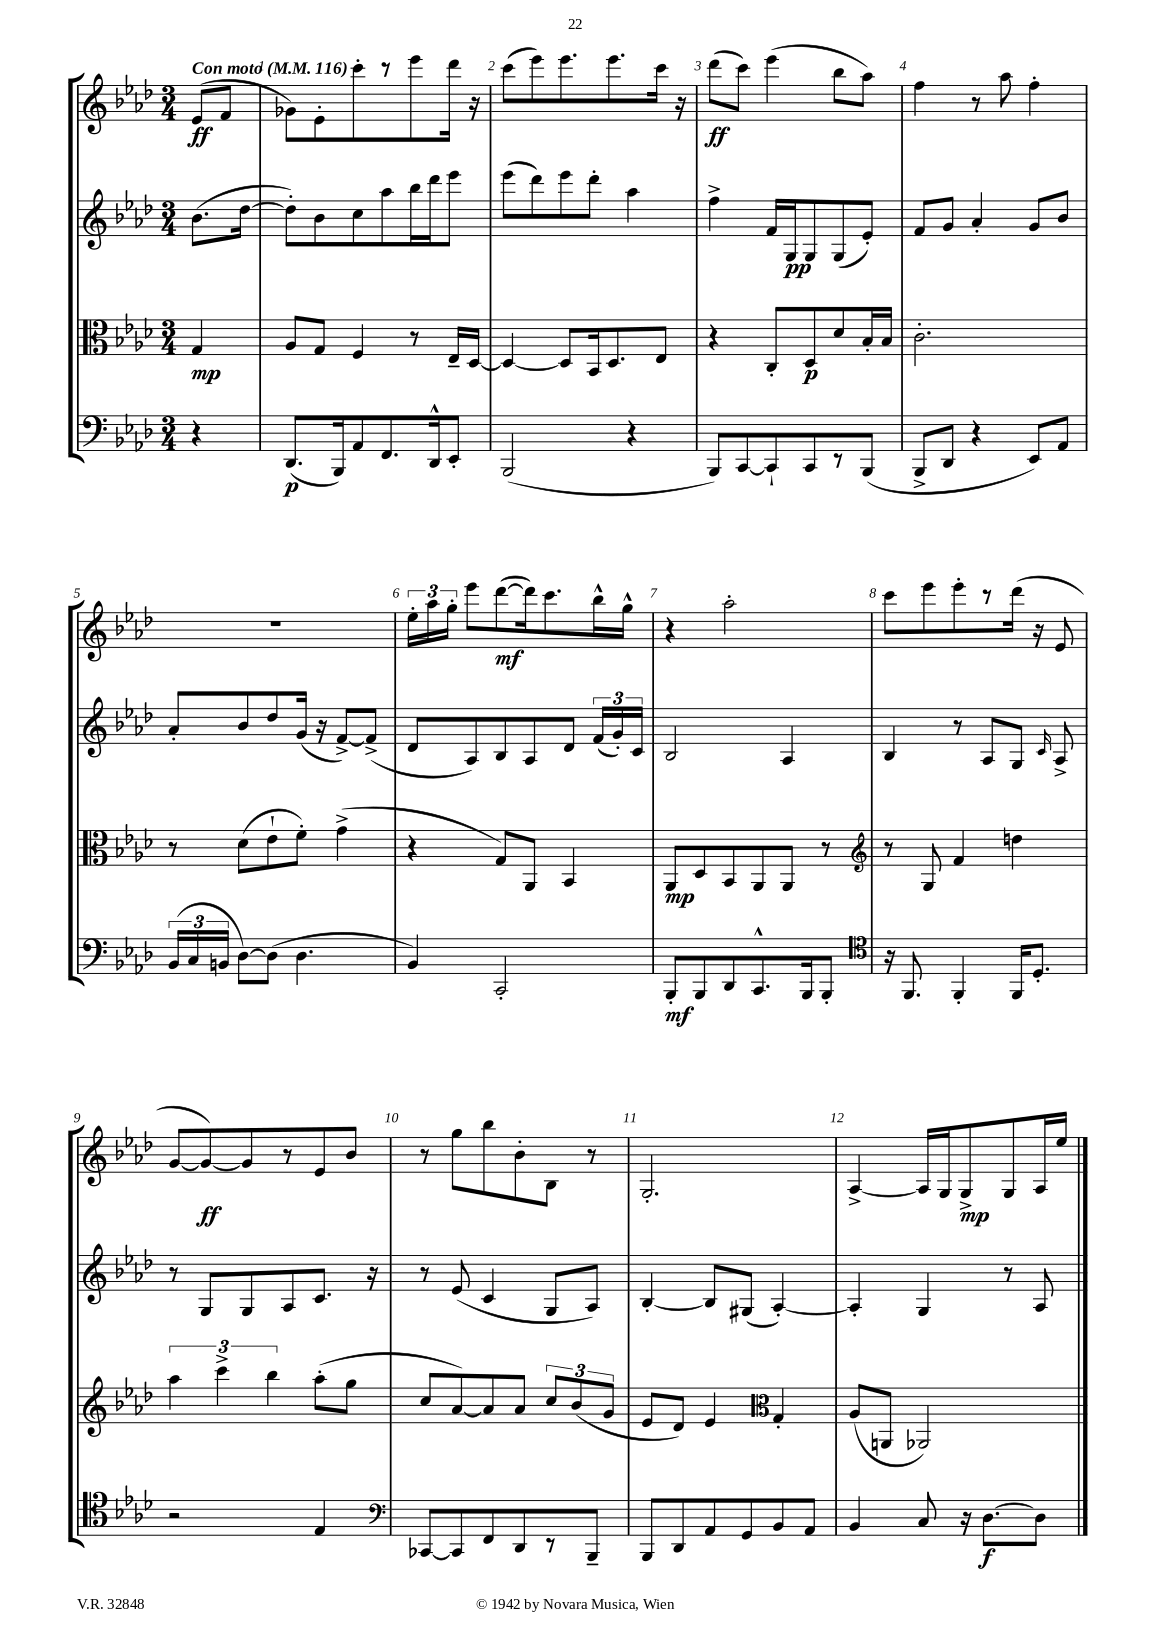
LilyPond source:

<<
\new StaffGroup <<
\new Staff = "s0" {
    \clef treble \key aes \major \numericTimeSignature \time 3/4 \partial 4 \tempo "Con moto" 4 = 116
    \autoBeamOff ees'8[\ff( f'8] |
    ges'8[) ees'8-. c'''8-. r8 ees'''8 des'''16] r16 |
    c'''8[( ees'''8) ees'''8. ees'''8. c'''16] r16 |
    des'''8[\ff( c'''8]) ees'''4( bes''8[ aes''8]) |
    f''4 r8 aes''8 f''4-. |
    R2. |
    \tuplet 3/2 { ees''16[-. aes''16 g''16]-. } ees'''8[ des'''8~\mf( des'''16) c'''8. bes''16-^ g''16]-^ |
    r4 aes''2-. |
    c'''8[ ees'''8 ees'''8-. r8 des'''16]( r16 ees'8 |
    g'8[~ g'8~\ff) g'8 r8 ees'8 bes'8] |
    r8 g''8[ bes''8 bes'8-. bes8] r8 |
    g2.-. |
    aes4~-> aes16[ g16 g8->\mp g8 aes16 ees''16] \bar "|." |
}
\new Staff = "s1" {
    \clef treble \key aes \major \numericTimeSignature \time 3/4 \partial 4
    \autoBeamOff bes'8.[( des''16]~ |
    des''8[-.) bes'8 c''8 aes''8 bes''16 des'''16 ees'''8] |
    ees'''8[( des'''8) ees'''8 des'''8]-. aes''4 |
    f''4-> f'16[ g16\pp g8 g8( ees'8]-.) |
    f'8[ g'8] aes'4-. g'8[ bes'8] |
    aes'8[-. bes'8 des''8 g'16]( r16 f'8[~->) f'8]->( |
    des'8[ aes8) bes8 aes8 des'8] \tuplet 3/2 { f'16[( g'16-.) c'16] } |
    bes2 aes4 |
    bes4 r8 aes8[ g8] \grace { c'16 } aes8-> |
    r8 g8[ g8 aes8 c'8.] r16 |
    r8 ees'8( c'4 g8[ aes8]) |
    bes4~-. bes8[ gis8]( aes4~-.) |
    aes4-. g4 r8 aes8 \bar "|." |
}
\new Staff = "s2" {
    \clef alto \key aes \major \numericTimeSignature \time 3/4 \partial 4
    \autoBeamOff g4\mp |
    aes8[ g8] f4 r8 ees16[-- des16]~ |
    des4~ des8[ bes,16 des8. ees8] |
    r4 c8[-. des8\p des'8 bes16-. bes16] |
    c'2.-. |
    r8 des'8[( ees'8-! f'8]-.) g'4->( |
    r4 g8[) aes,8] bes,4 |
    aes,8[\mp des8 bes,8 aes,8 aes,8] r8 |
    \clef treble r8 g8 f'4 d''4 |
    \tuplet 3/2 { aes''4 c'''4-> bes''4 } aes''8[-.( g''8] |
    c''8[ aes'8~) aes'8 aes'8] \tuplet 3/2 { c''8[ bes'8( g'8] } |
    ees'8[ des'8]) ees'4 \clef alto g4-. |
    aes8[( a,8] aes,2) \bar "|." |
}
\new Staff = "s3" {
    \clef bass \key aes \major \numericTimeSignature \time 3/4 \partial 4
    \autoBeamOff r4 |
    des,8.[\p( bes,,16) aes,8 f,8. des,16-^ ees,8]-. |
    bes,,2( r4 |
    bes,,8[) c,8~ c,8-! c,8 r8 bes,,8]( |
    bes,,8[-> des,8] r4 ees,8[) aes,8] |
    \tuplet 3/2 { bes,16[( c16 b,16] } des8[~) des8]( des4. |
    bes,4) c,2-. |
    bes,,8[-.\mf bes,,8 des,8 c,8.-^ bes,,16 bes,,8]-. |
    \clef tenor r16 f,8. f,4-. f,16[ des8.]-. |
    r2 ees4 |
    \clef bass ces,8[~ ces,8 f,8 des,8 r8 bes,,8]-- |
    bes,,8[ des,8 aes,8 g,8 bes,8 aes,8] |
    bes,4 c8 r16 des8.[~\f des8] \bar "|." |
}
>>
>>
\layout { \context { \Score \override BarNumber.break-visibility = ##(#f #t #t) barNumberVisibility = #all-bar-numbers-visible } }
